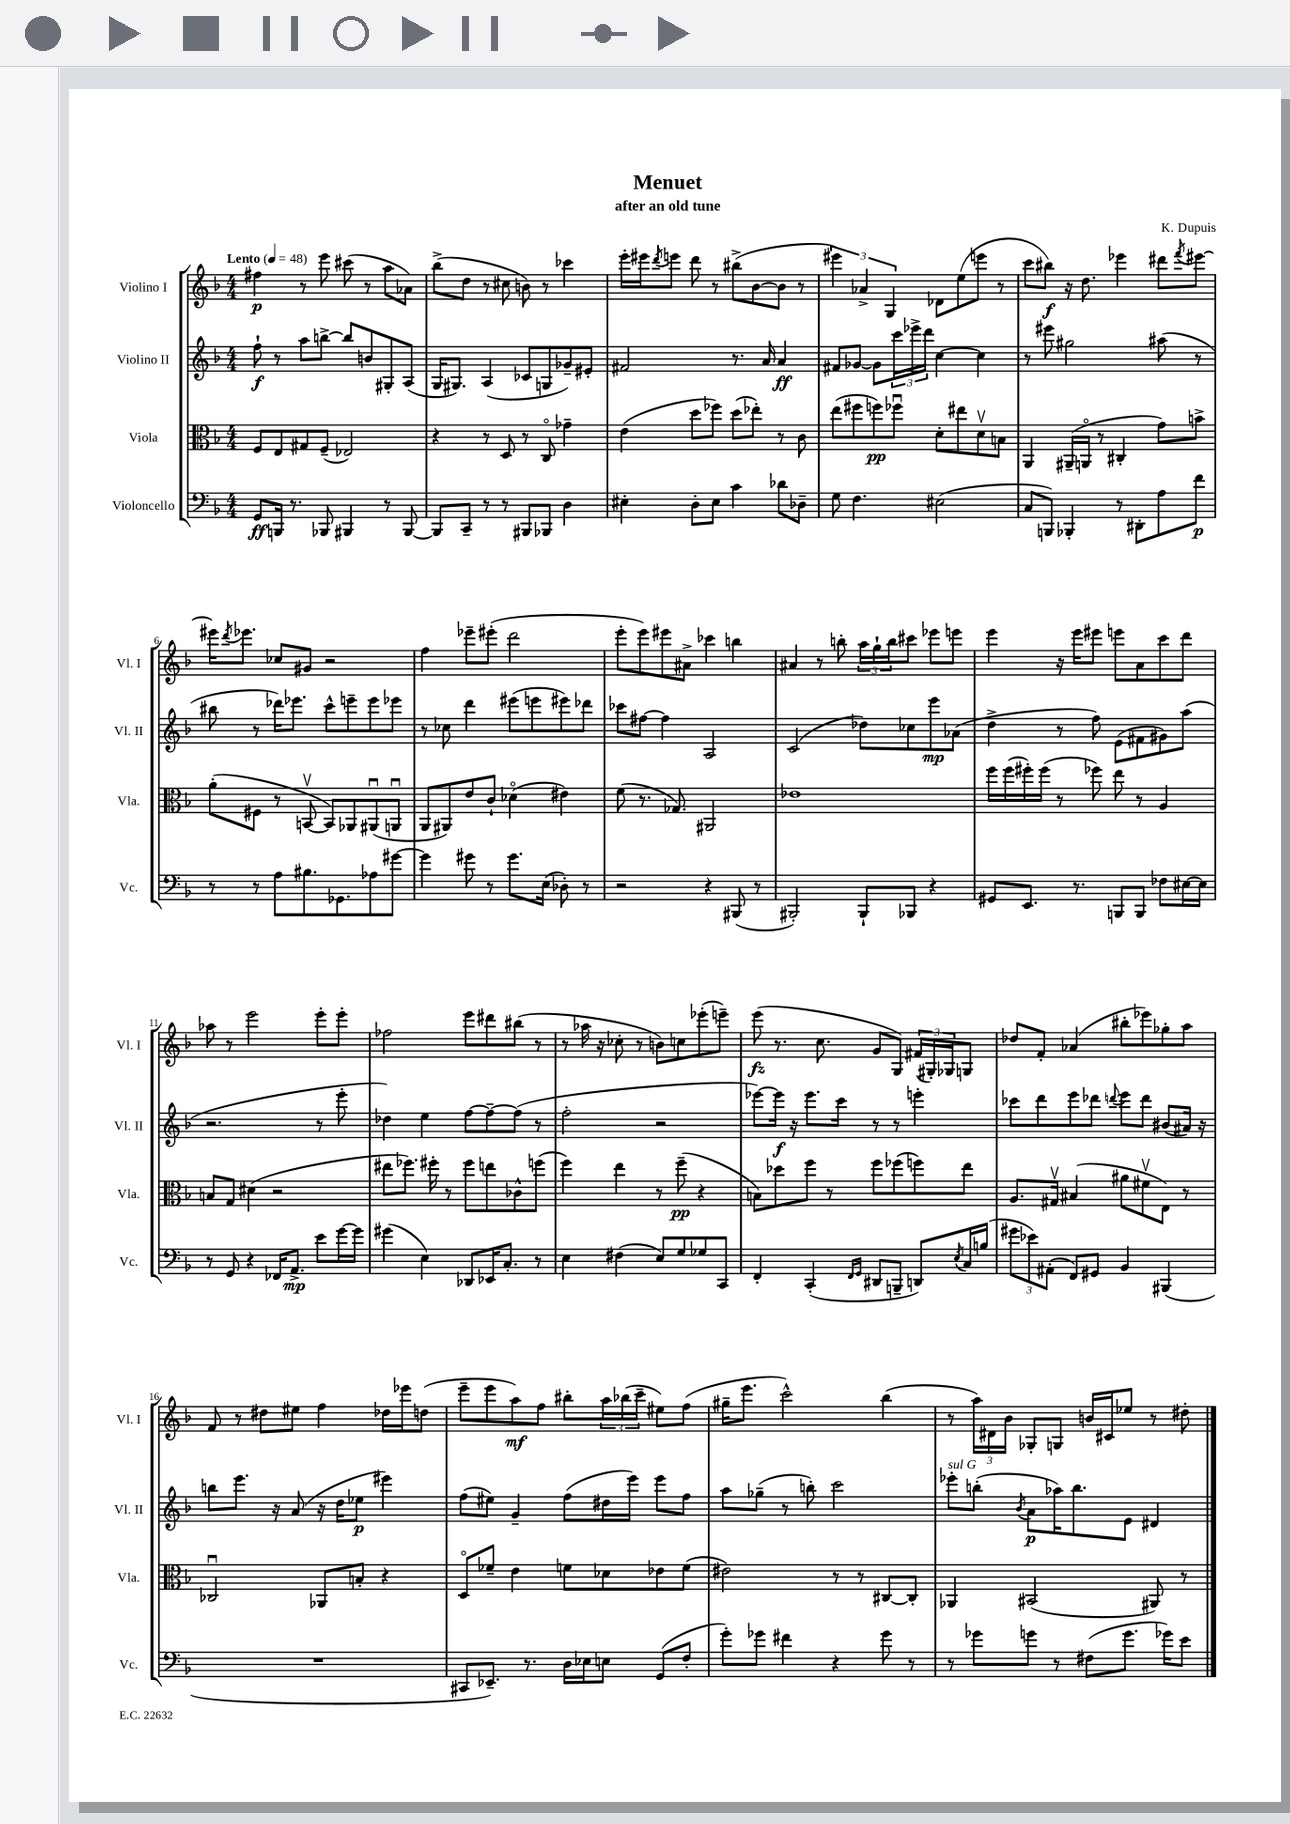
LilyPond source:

\header { title = "Menuet" composer = "K. Dupuis" subtitle = "after an old tune" }
<<
\new StaffGroup <<
\new Staff = "s0" \with { instrumentName = "Violino I" shortInstrumentName = "Vl. I" } {
    \clef treble \key f \major \numericTimeSignature \time 4/4 \tempo "Lento" 4 = 48
    fis''4\p r8 e'''8 cis'''8( r8 a''8 aes'8) |
    bes''8->( d''8 r8 cis''8 b'8) r8 ces'''4 |
    e'''16-. eis'''16 \acciaccatura { d'''8 } e'''8 d'''8 r8 bis''8->( bes'8~ bes'8 r8 |
    \tuplet 3/2 { eis'''4) aes'4-> g4 } des'8 e''8( e'''8 r8 |
    c'''8 bis''8\f) r16 d''8. ees'''4 dis'''8 \acciaccatura { f'''8 } eis'''8~ |
    eis'''16 \acciaccatura { d'''8 } ees'''8. ces''8 gis'8 r2 |
    f''4 ees'''8-- eis'''8-.( d'''2 |
    e'''8-. e'''8) eis'''8 ais'8-> ces'''4 b''4 |
    ais'4 r8 b''8-. \tuplet 3/2 { a''16 g''16-! b''16 } cis'''8 ees'''8 e'''8 |
    e'''4 r16 e'''16 eis'''8 e'''8 a'8 c'''8 d'''8 |
    aes''8 r8 e'''2 e'''8-. e'''8-. |
    fes''2 e'''8 dis'''8 bis''8( r8 |
    r8 aes''16 r16 ces''8-. r8 b'8) c''8 ees'''8-.( e'''8--) |
    e'''8\fz( r8. c''8. g'8 g8) \tuplet 3/2 { fis'16( gis16-.) ges16 } g8 |
    des''8 f'8-. aes'4( bis''8-. ees'''8) ges''8-. a''8 |
    f'8 r8 dis''8 eis''8 f''4 des''16 ees'''16 d''8( |
    e'''8-- e'''8 a''8\mf) f''8 bis''8-. \tuplet 3/2 { a''16 bes''16( c'''16-- } eis''8) f''8( |
    gis''16-- e'''8. c'''2-^) bes''4( |
    r8 \tuplet 3/2 { a''16) dis'16 bes'16 } ges8-. g8 b'16 cis'16 ees''8 r8 dis''8-. \bar "|." |
}
\new Staff = "s1" \with { instrumentName = "Violino II" shortInstrumentName = "Vl. II" } {
    \clef treble \key f \major \numericTimeSignature \time 4/4
    f''8-!\f r8 a''8 b''8~-> b''8 b'8 gis8-. a8( |
    g16 gis8.) a4( ces'8 g8 ges'8--) eis'8-. |
    fis'2 r8. a'16 a'4\ff |
    fis'8 ges'8~ ges'8 \tuplet 3/2 { c'''16 ees'''16-> d'''16 } c''4~ c''4 |
    r8 eis'''8 gis''2 ais''8( r8 |
    bis''8 r8 des'''16) ees'''8. c'''8-^ e'''8-- e'''8 ees'''8 |
    r8 ces''8 d'''4 eis'''8( e'''8 eis'''8) des'''8 |
    ces'''8 fis''8~ fis''4 a2 |
    c'2( des''8) ces''8 e'''8\mp aes'8( |
    d''4-> r8 f''8) e'8( fis'8 gis'8) a''8( |
    r2. r8 e'''8-. |
    des''4) e''4 f''8~ f''8~-- f''8( r8 |
    f''2-. r2 |
    ees'''8~) ees'''16\f r16 ees'''8. c'''16 r8 r8 e'''4-. |
    ces'''8 d'''8 e'''8 des'''8 \appoggiatura { d'''8 } e'''8 d'''8 bis'8( ais'16) r16 |
    b''8 e'''8. r16 a'8( r16 d''16 ees''8\p eis'''4) |
    f''8( eis''8) g'4-- f''8( dis''16 e'''16) e'''8 f''8 |
    a''8 ges''8--( r8 b''8-.) c'''2 |
    ees'''8-.^\markup { \italic "sul G" } b''8-.( \acciaccatura { bes'8 } a'8\p aes''16) b''8. e'8 dis'4 \bar "|." |
}
\new Staff = "s2" \with { instrumentName = "Viola" shortInstrumentName = "Vla." } {
    \clef alto \key f \major \numericTimeSignature \time 4/4
    f8 e8 gis8 f8--( ees2) |
    r4 r8 d8 r8 c8\flageolet ges'4-- |
    e'4( d''8 fes''8) d''8( ees''8-.) r8 c'8 |
    e''8( fis''8 f''8\pp) fes''8\downbow d'8-. eis''8 d'8\upbow b8 |
    a,4 ais,16--( a,16\flageolet r8 cis4-. g'8) b'8-> |
    a'8-.( fis8 r8 b,8~\upbow b,8) aes,8 ais,8\downbow( a,8\downbow |
    a,8 ais,8) e'8 c'8-! des'4\flageolet( eis'4) |
    f'8( r8. ges8.) ais,2 |
    ees'1 |
    f''16 f''16( fis''16-.) fis''16( r8 fes''8) e''8 r8 a4 |
    b8 g8 dis'4( r2 |
    eis''8 fes''8.) fis''16-. r8 fis''8 e''8 ces'8-^ f''8( |
    f''4) e''4 r8 f''8--\pp( r4 |
    b8) des''8 f''8 r8 f''8 fes''8( f''8) e''8 |
    a8. gis16\upbow bis4( ais'8 fis'8\upbow e8) r8 |
    ces2\downbow aes,8 b8-. r4 |
    d8\flageolet fes'8-- e'4 f'8 des'8 ees'8 f'8( |
    eis'2) r8 r8 cis8~ cis8-. |
    aes,4 bis,2( ais,8) r8 \bar "|." |
}
\new Staff = "s3" \with { instrumentName = "Violoncello" shortInstrumentName = "Vc." } {
    \clef bass \key f \major \numericTimeSignature \time 4/4
    g,8\ff b,,16 r8. bes,,8 bis,,4 r8 bis,,8~ |
    bis,,8 c,8-- r8 r8 bis,,8 bes,,8 d4 |
    eis4-. d8-. eis8 c'4 des'8 des8-- |
    g8 f4. eis2( |
    c8 b,,8) bes,,4-. r8 dis,8-. a8 f'8\p |
    r8 r8 a8 bis8. ges,8. aes8 gis'8~ |
    gis'4 gis'8 r8 gis'8. e16( des8-.) r8 |
    r2 r4 bis,,8( r8 |
    bis,,2-.) bis,,8-! bes,,8 r4 |
    gis,8 e,8. r8. b,,8 b,,8 fes8 eis16~ eis16 |
    r8 g,8 r4 fes,16 a,8.->\mp e'8 g'16~ g'16 |
    gis'4( e4) des,8 ees,16 c8.-. r8 |
    e4 fis4( e8) g8 ges8 c,8 |
    f,4-. c,4-.( \grace { f,16 g,16 } dis,8 b,,8-- d,8) \acciaccatura { e8 } c16 b16( |
    \tuplet 3/2 { gis'8 ees'8) ais,8-.( } f,8) gis,8 bes,4 bis,,4( |
    R1 |
    cis,8 ees,8.--) r8. d16 ees16 e8 g,8( f8-. |
    g'8-.) ges'8 fis'4 r4 ges'8 r8 |
    r8 ges'8 g'8 r8 fis8( g'8. ges'16) e'8 \bar "|." |
}
>>
>>
